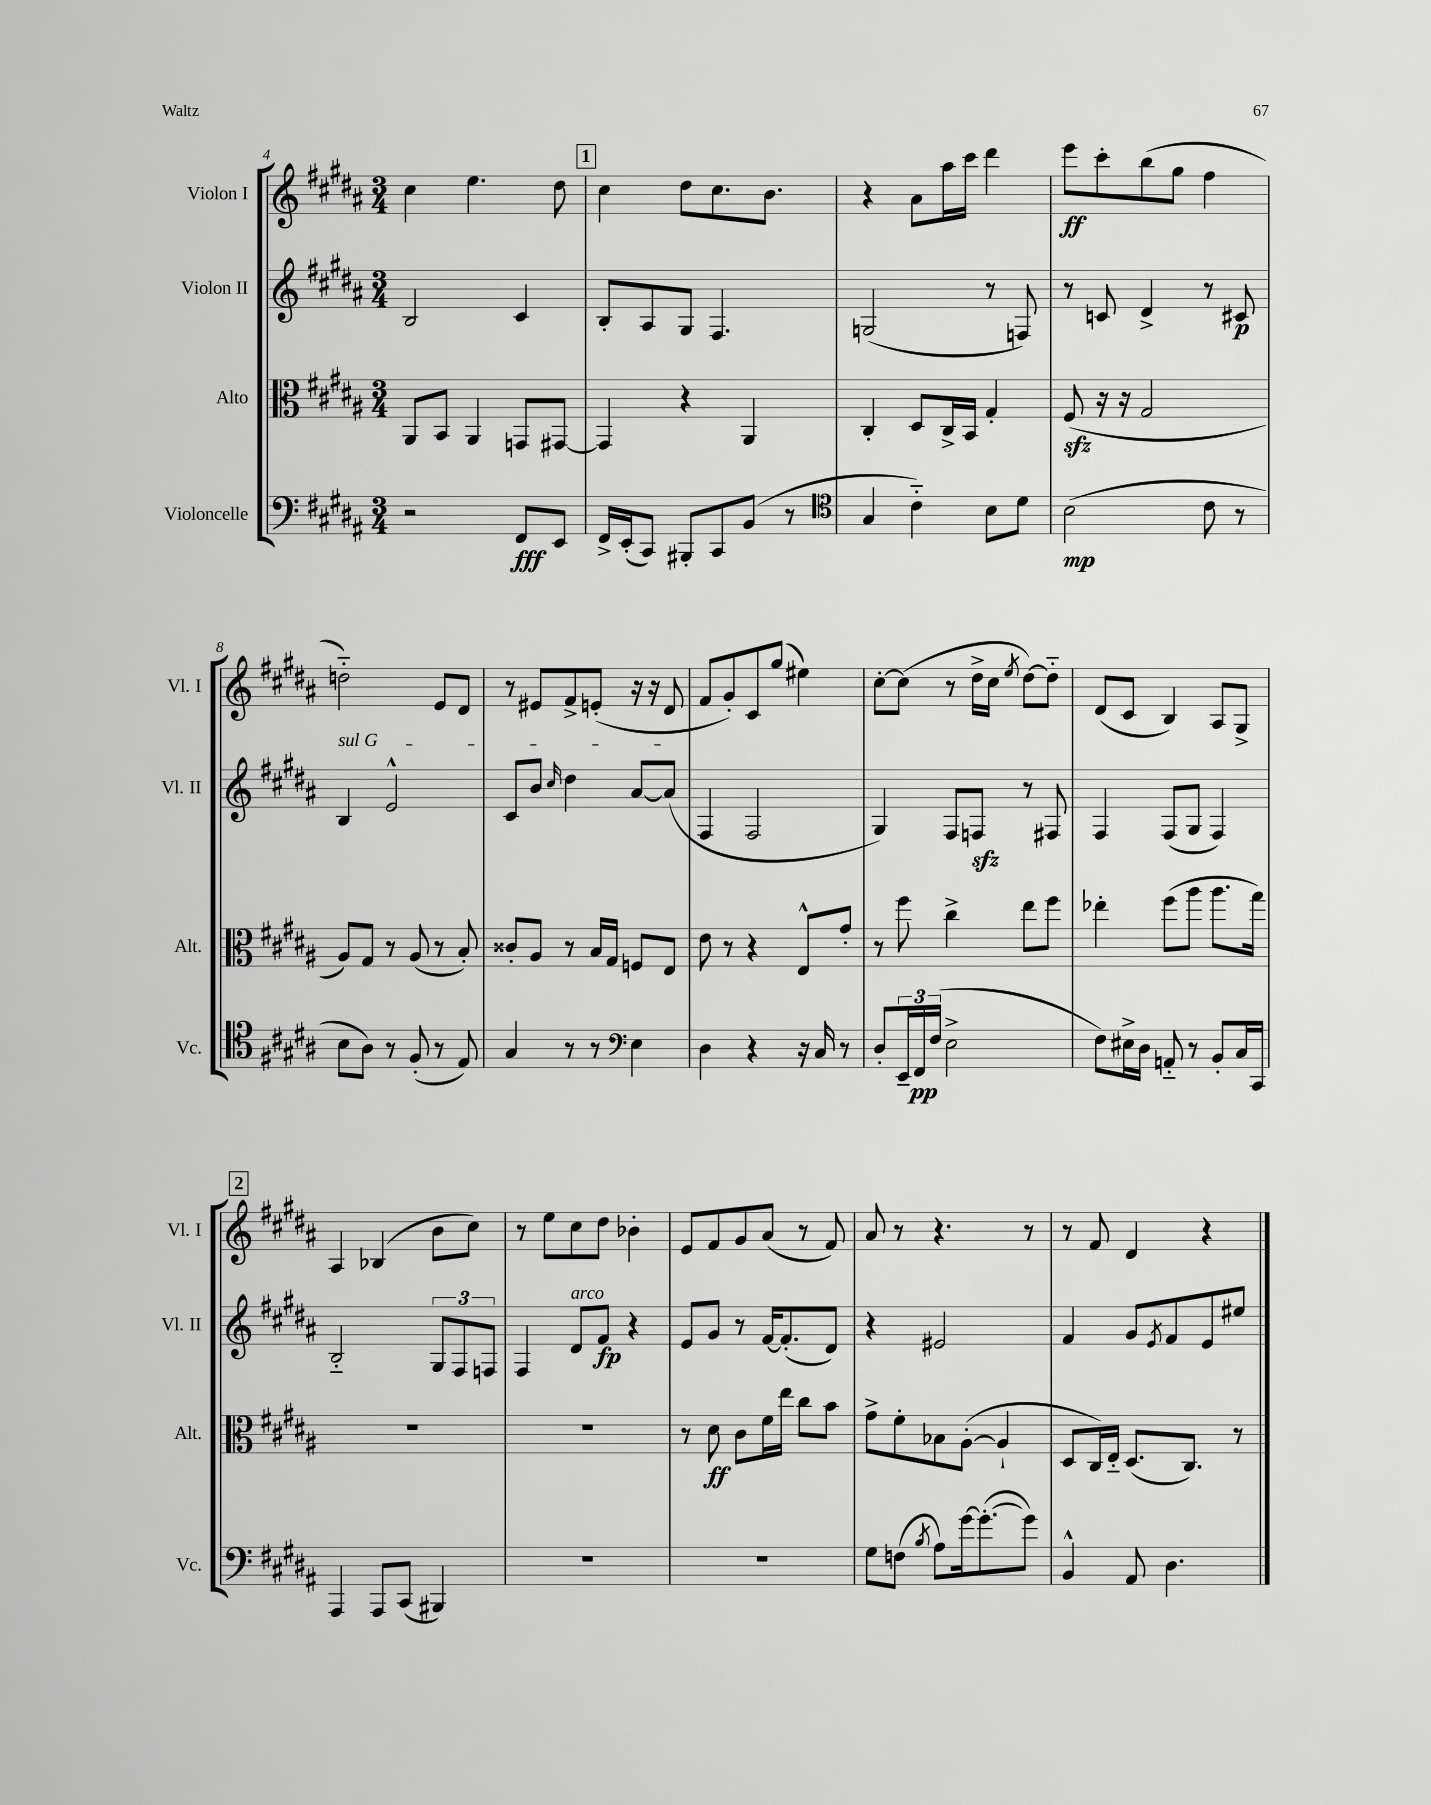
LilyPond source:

<<
\new StaffGroup <<
\new Staff = "s0" \with { instrumentName = "Violon I" shortInstrumentName = "Vl. I" } {
    \clef treble \key b \major \numericTimeSignature \time 3/4
    cis''4 e''4. dis''8 |
    \mark \markup { \box "1" } cis''4 dis''8 cis''8. b'8. |
    r4 ais'8 ais''16 cis'''16 dis'''4 |
    e'''8\ff cis'''8-. b''8( gis''8 fis''4 |
    d''2-_) e'8 dis'8 |
    r8 eis'8 fis'8-> e'8-.( r16 r16 dis'8 |
    fis'8 gis'8-.) cis'8 gis''8( eis''4) |
    cis''8~-. cis''8( r8 dis''16-> cis''16 \acciaccatura { e''8 } dis''8~) dis''8-_ |
    dis'8( cis'8 b4) ais8 gis8-> |
    \mark \markup { \box "2" } ais4 bes4( b'8 cis''8) |
    r8 e''8 cis''8 dis''8 bes'4-. |
    e'8 fis'8 gis'8 ais'8( r8 fis'8) |
    ais'8 r8 r4. r8 |
    r8 fis'8 dis'4 r4 \bar "|." |
}
\new Staff = "s1" \with { instrumentName = "Violon II" shortInstrumentName = "Vl. II" } {
    \clef treble \key b \major \numericTimeSignature \time 3/4
    b2 cis'4 |
    \mark \markup { \box "1" } b8-. ais8 gis8 fis4. |
    g2( r8 f8) |
    r8 c'8 dis'4-> r8 cis'8\p |
    \once \override TextSpanner.bound-details.left.text = \markup { \italic "sul G" } b4\startTextSpan e'2-^ |
    cis'8 b'8 \grace { cis''16 } dis''4 ais'8~ ais'8\stopTextSpan( |
    fis4 fis2 |
    gis4) fis8 f8\sfz r8 fis8 |
    fis4 fis8( gis8 fis4) |
    \mark \markup { \box "2" } b2-_ \tuplet 3/2 { gis8 fis8 f8 } |
    fis4 dis'8^\markup { \italic "arco" } fis'8\fp r4 |
    e'8 gis'8 r8 fis'16~ fis'8.-.( dis'8) |
    r4 eis'2 |
    fis'4 gis'8 \acciaccatura { e'8 } fis'8 e'8 eis''8 \bar "|." |
}
\new Staff = "s2" \with { instrumentName = "Alto" shortInstrumentName = "Alt." } {
    \clef alto \key b \major \numericTimeSignature \time 3/4
    ais,8 b,8 ais,4 g,8 gis,8~ |
    \mark \markup { \box "1" } gis,4 r4 ais,4 |
    cis4-. dis8 cis16-> b,16 gis4-. |
    fis8\sfz( r16 r16 gis2 |
    ais8) gis8 r8 ais8( r8 b8-.) |
    cisis'8-. ais8 r8 b16 gis16 f8 e8 |
    e'8 r8 r4 e8-^ gis'8-. |
    r8 fis''8 cis''4-> e''8 fis''8 |
    ees''4-. fis''8( ais''8 ais''8. gis''16) |
    \mark \markup { \box "2" } R2. |
    R2. |
    r8 dis'8\ff cis'8 fis'16 e''16 cis''8 b'8 |
    gis'8-> fis'8-. bes8 ais8~-.( ais4-! |
    dis8 cis16) e16-_ dis8.( cis8.) r8 \bar "|." |
}
\new Staff = "s3" \with { instrumentName = "Violoncelle" shortInstrumentName = "Vc." } {
    \clef bass \key b \major \numericTimeSignature \time 3/4
    r2 fis,8\fff e,8 |
    \mark \markup { \box "1" } fis,16-> e,16-.( cis,8) bis,,8-. cis,8 b,8( r8 |
    \clef tenor gis4 cis'4-_) b8 dis'8 |
    b2\mp( cis'8 r8 |
    b8 ais8) r8 fis8-.( r8 e8) |
    gis4 r8 r8 \clef bass e4 |
    dis4 r4 r16 cis16 r8 |
    dis8-. \tuplet 3/2 { e,16-- fis,16\pp fis16( } e2-> |
    fis8) eis16-> dis16 a,8-_ r8 b,8-. cis16 cis,16 |
    \mark \markup { \box "2" } ais,,4 ais,,8 cis,8( bis,,4) |
    R2. |
    R2. |
    gis8 f8( \acciaccatura { b8 } ais8) gis'16~ gis'8.~-.( gis'8) |
    b,4-^ ais,8 dis4. \bar "|." |
}
>>
>>
\layout { \context { \Score currentBarNumber = #4 } }
